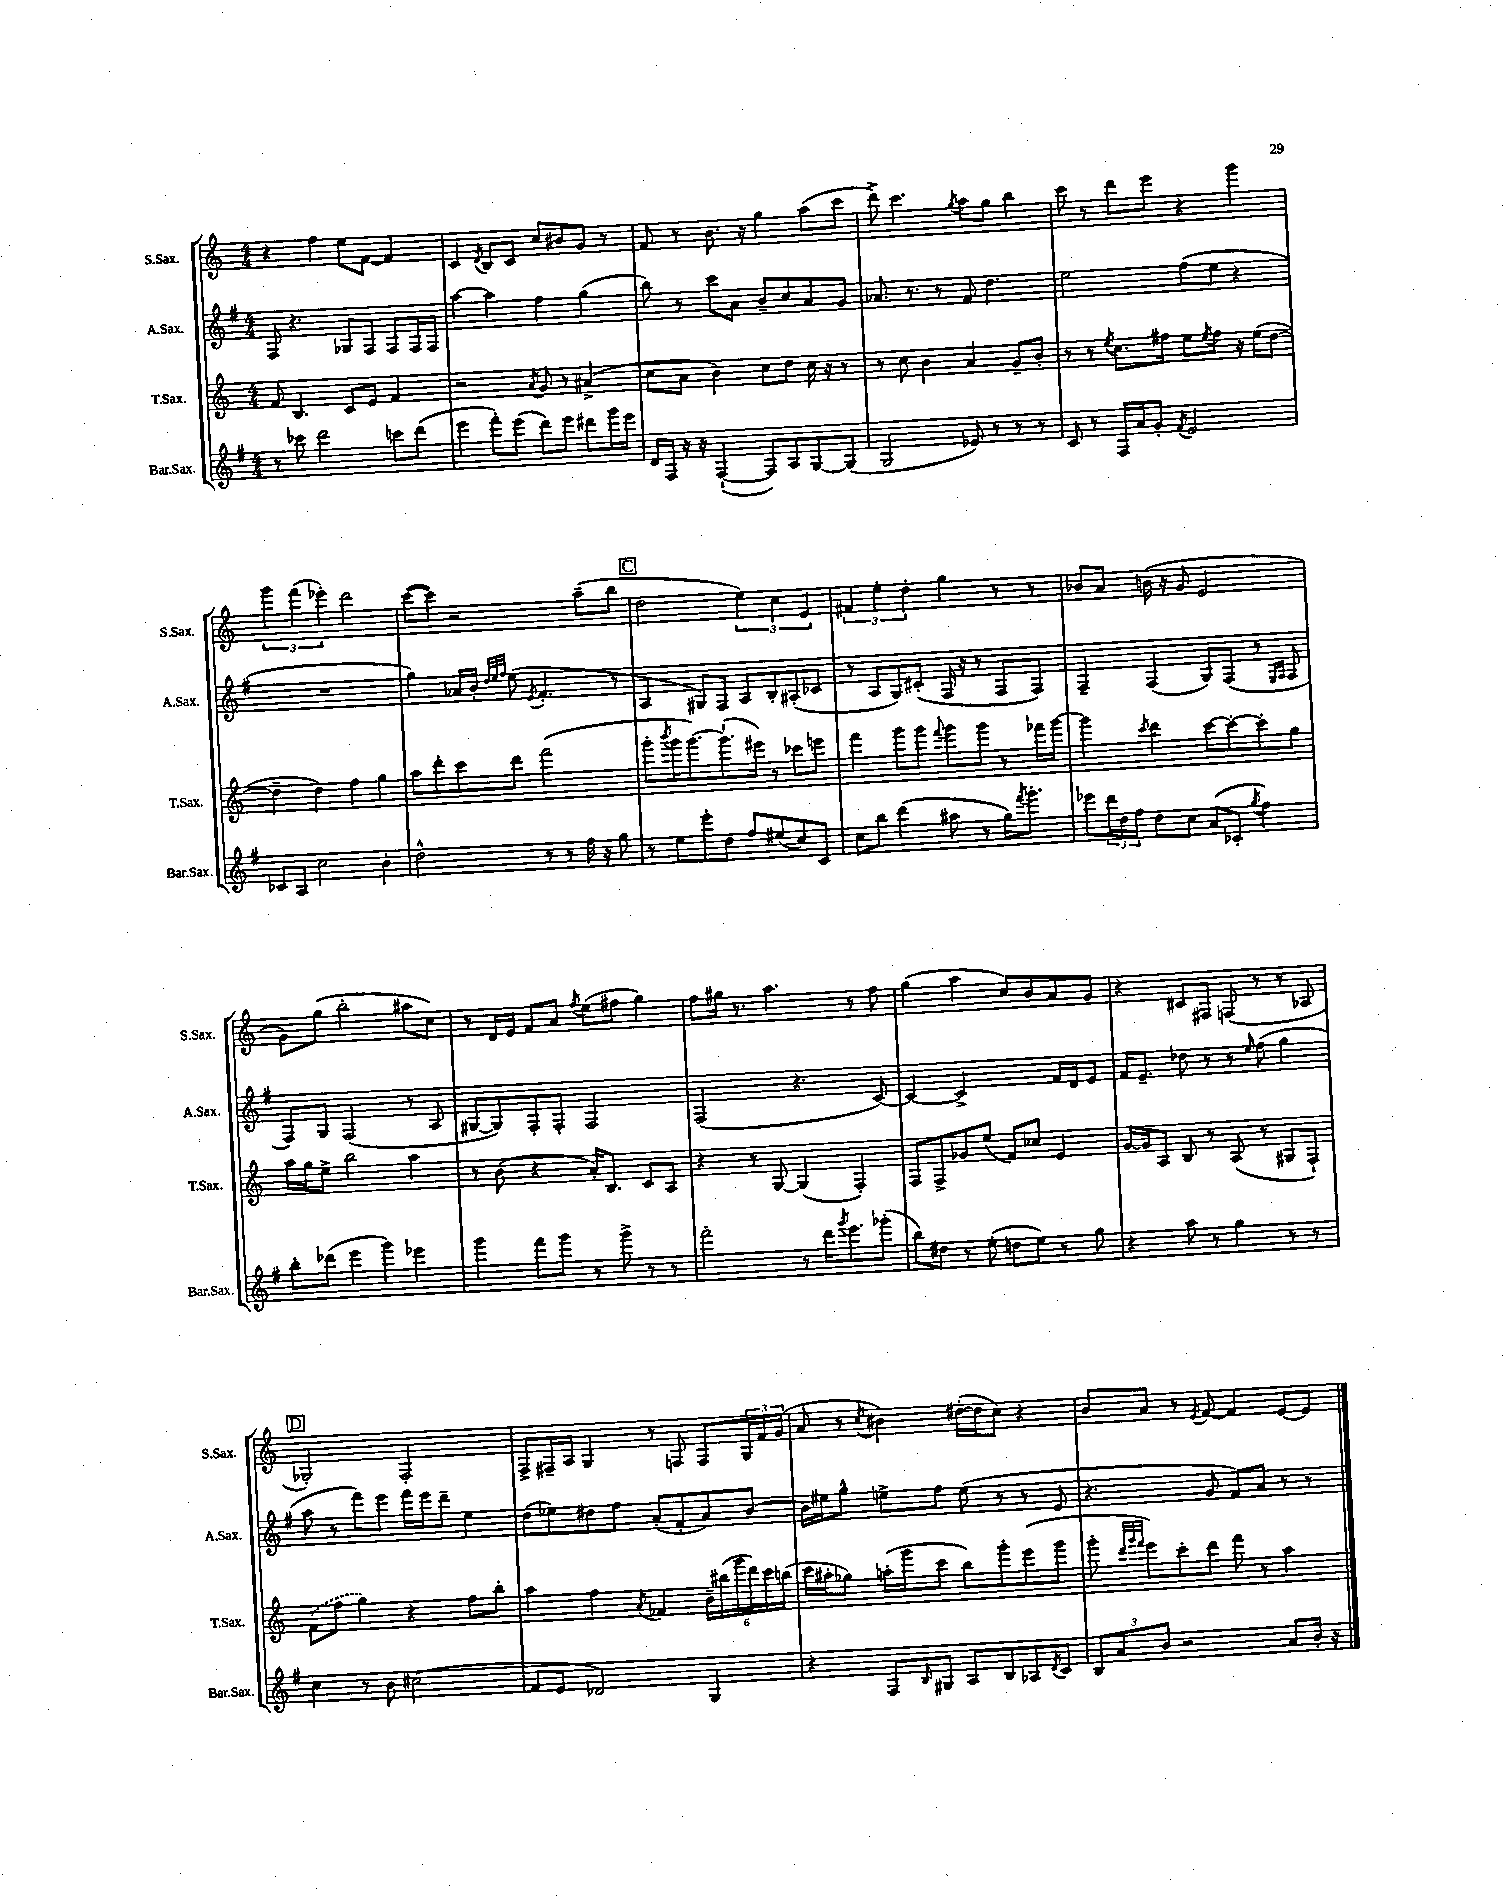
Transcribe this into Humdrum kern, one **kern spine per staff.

**kern	**kern	**kern	**kern
*staff4	*staff3	*staff2	*staff1
*clefG2	*clefG2	*clefG2	*clefG2
*k[f#]	*k[]	*k[f#]	*k[]
*M4/4	*M4/4	*M4/4	*M4/4
8r	8f/	8F#/	4r
8ccc-\	4.B/	4.r	.
2ddd\	.	.	4ff\
.	8c/L	8G-/L	8ee\L
.	8e/J	8F#/J	[8f\J
8ccc\L	4f/	8F#/L	4f/]
(8ddd\J	.	16F#/L	.
.	.	16F#/JJ	.
=	=	=	=
4eee\	2r	[4aa\	4c/
.	.	.	8qd/
8fff#'\L)	.	4aa\]	8B/L
(8eee\J	.	.	8c/J
.	8qa/	.	.
8ddd\L)	8g/	4ff#\	8cc/L
8eee\J	8r	.	8b#/
8ddd#\L	(4a#^/	(4gg\	8g/J
16ggg\L	.	.	8r
16eee\JJ	.	.	.
=	=	=	=
16d/LL	8cc\L	8bb\)	8f/
16F#/JJ	.	.	.
16r	8a\J	8r	8r
16r	.	.	.
([4F#`/	4b\)	8ccc\L	8.b\
.	.	8a\J	.
.	.	.	16r
8F#/]L)	8cc\L	8b~/L	4gg\
8A/	8dd\J	8cc/	.
[8G/	16cc\	8a/	(8aa\L
.	16r	.	.
(8G/]J	8r	8g/J	8ccc\J
=	=	=	=
2G/	8r	8.a-/	8ddd^\)
.	8cc\	.	4.ccc\
.	.	8.r	.
.	4b\	.	.
.	.	8r	.
.	.	.	8qgg/
8e-/)	4a/	8f#/	8aa\L
8r	.	4.dd\	8gg\J
8r	8g~/L	.	4bb\
8r	8b'/J	.	.
=	=	=	=
8c/	8r	2ee\	8ccc\
8r	8r	.	8r
.	8qee/	.	.
16F#/LL	8.cc\L	.	8ddd\L
16a/J	.	.	.
8g'/J	.	.	8eee\J
.	16ff#\Jk	.	.
8qf#/	.	.	.
2e/	8ee\L	(8ff#\L	4r
.	8qee/	.	.
.	8ff#\J	8ee\J	.
.	16r	4r	4ggg\
.	(16ee\LK	.	.
.	[8dd\J	.	.
=	=	=	=
8c-/L	4dd~\]	1r	6ggg\
8A/J	.	.	.
.	.	.	(6fff\
2cc\	4dd\)	.	.
.	.	.	6eee-'\)
.	4ff\	.	2ddd\
4b'\	4gg\	.	.
=	=	=	=
2dd^^\	8aa\L	4gg\)	([8ccc\L
.	8ddd'\	.	8ccc\]J)
.	8ccc\	16a-/LL	2r
.	.	16b'/JJ	.
.	.	32qqdd/LLL	.
.	.	32qqee/	.
.	.	32qqff#/JJJ	.
.	8ddd\J	(8ee\	.
.	.	8qe/	.
8r	(2fff\	4.f#'/	.
8r	.	.	.
16ff#\	.	.	(8aa~\L
16r	.	.	.
8gg\	.	8r	8bb\J
=	=	=	=
8r	8ggg'\L	4A/	2dd\
.	8qbbb/	.	.
8ee\L	16ggg\K	.	.
.	[8.ggg\)	.	.
8eee'\	.	8G#/L)	.
8dd\J	(8.ggg`\]	8F#/J	.
8ff#/L	.	8A/L	6ee\)
.	16eee#\Jk)	.	.
(8ee#/	8r	8B'/	.
.	.	.	6cc\
8cc/)	8ccc-\L	(8A#'/	.
.	.	.	6e/
8c/J	8eee\J	8c-/J	.
=	=	=	=
8cc\L	4fff\	8r	6f#/
8bb\J	.	8A/L	.
.	.	.	6ee'\
(4ddd\	8ggg\L	8G/)	.
.	.	.	6dd'\
.	8ggg\J	(8c#'/J	.
.	8qqfff/	.	.
8aa#\	8ggg\L	16F#/	4gg\
.	.	16r	.
8r	8ggg\J	8r	.
16gg\LK)	8r	8F#/L	8r
8qfff#/	.	.	.
8.ggg'\J	.	.	.
.	16fff-\LL	8F#/J)	8r
.	[16ggg\JJ	.	.
=	=	=	=
8eee-\L	4ggg\]	4F#~/	8b-/L
24ddd\L	.	.	8a/J
24dd\	.	.	.
24ff#\JJ	.	.	.
.	8qccc/	.	.
8dd\L	4ddd\	(4F#/	(16b\
.	.	.	16r
8cc\J	.	.	8g/
(8a/L	[8ccc\L	8G/L)	2e/
8c-'/J	8ccc'\_	(8F#/J	.
8qgg/	.	.	.
4ff#\)	8ccc'\]	8r	.
.	.	16qqE/LL	.
.	.	16qqF#/JJ	.
.	8gg\J	8F#/	.
=	=	=	=
8bb'\L	16aa\LL	8F#/L)	8g\L)
.	16gg\J	.	.
(8ddd-\J	8ee^\J	8G/J	(8gg\J
4eee\	2bb\	(2F#/	2bb'\
4ggg\)	.	.	.
4eee-\	4aa\	8r	8aa#\L
.	.	8A/	8cc\J)
=	=	=	=
4ggg\	8r	[8G#/L	8r
.	(8b\	8G#/])	16d/LL
.	.	.	16e/JJ
8fff#\L	4r	8F#'/	8f/L
8ggg\J	.	8F#'/J	8a/J
.	.	.	8qff/
8r	16a'/LK)	2F#/	(8ee\L
.	8.B/J	.	.
8ggg^\	.	.	8ff#\J
8r	8c/L	.	4gg\)
8r	8A/J	.	.
=	=	=	=
2fff#'\	4r	(2F#/	8ff\L
.	.	.	16gg#\Jk
.	.	.	8.r
.	8r	.	.
.	[8G/	.	4.aa\
8r	(4G/]	4.r	.
16ddd\LK	.	.	.
8qggg/	.	.	.
8.eee\	.	.	.
.	4F'/)	.	8r
(8ggg-'\J	.	[8c/)	8ff\
=	=	=	=
8bb\L)	8F/L	4c/_	(4gg\
8dd#\J	8F^/	.	.
8r	8g-/	2c^/]	4aa\
(8ee'\	(8ee/J	.	.
8dd\L	8f/L)	.	8cc/L)
8ee\J)	8cc-/J	.	8b/
8r	4e/	16f#/LL	8a/
.	.	16d/J	.
8gg\	.	8e/J	8g/J
=	=	=	=
4r	[16g/LL	16f#/LK	4r
.	16g/]J	8.e~/J	.
.	8A/J	.	.
8aa\	8B/	8dd-\	8c#/L
8r	8r	8r	8F#/J
4gg\	(8A/	8r	(8F/
.	.	16qqee/	.
.	8r	(8ff#\	8r
8r	8G#/L	4gg\	8r
8r	8F`/J)	.	8A-/
=	=	=	=
4cc\	(8f\L	8aa\	2G-'/)
.	8ff\J	8r	.
8r	4gg\)	8fff#\L)	.
8b\	.	8eee\J	.
(2cc#\	4r	16fff#\LL	2F'/
.	.	16eee\J	.
.	.	8ddd~\J	.
.	8ff\L	4ee\	.
.	8bb'\J	.	.
=	=	=	=
8f#/L	4aa\	(8dd\L	8F^/L
8e/J	.	8ee-\)	16F#~/L
.	.	.	16A/JJ
2d-/)	4ff\	8dd#\	4G/
.	.	8ff#\J	.
.	8qa/	.	.
.	4f-/	(8a'/L	8r
.	.	8f#'/	8F/
4G/	24b~\LL	8a/)	8F/L
.	(24bb#\	.	.
.	24ggg\	.	.
.	24ddd\)	[8b/J	24G/L
.	24ccc\	.	24f/
.	(24bb\JJ	.	(24g/JJ
=	=	=	=
4r	16ccc\LL	16b\]LL	8a/
.	16aa#'\J	16ee#\J	.
.	8gg-\J)	8gg^^\J	8r
.	.	.	8qcc/
8F#/L	(16aa'\LL	8ee^\L	4b#\)
.	16ggg\J	.	.
16qqB/	.	.	.
8G#/J	8ccc\J	8ff#\J	.
8A/L	8bb\L)	(8ee\	([16dd#'\LL
.	.	.	16dd#\]J
8B/	8ggg'\	8r	8cc\J)
8A-/	(8eee\	8r	4r
8qd/	.	.	.
8c/J	8ggg\J	8e/	.
=	=	=	=
12B/L	8ggg'\	4.r	8b/L
12a/	.	.	.
.	32qqddd/LLL	.	.
.	32qqggg/	.	.
.	32qqfff/JJJ	.	.
.	8eee\L)	.	8a/J
12b/J	.	.	.
2r	8ccc'\	.	8r
.	.	.	8qe/
.	8ddd\J	8g/	[8f/
.	8fff\	8f#/L)	4f/]
.	8r	8a/J	.
8a/L	4aa\	8r	[8e/L
16b'/Jk	.	8r	8e/]J
16r	.	.	.
==	==	==	==
*-	*-	*-	*-
